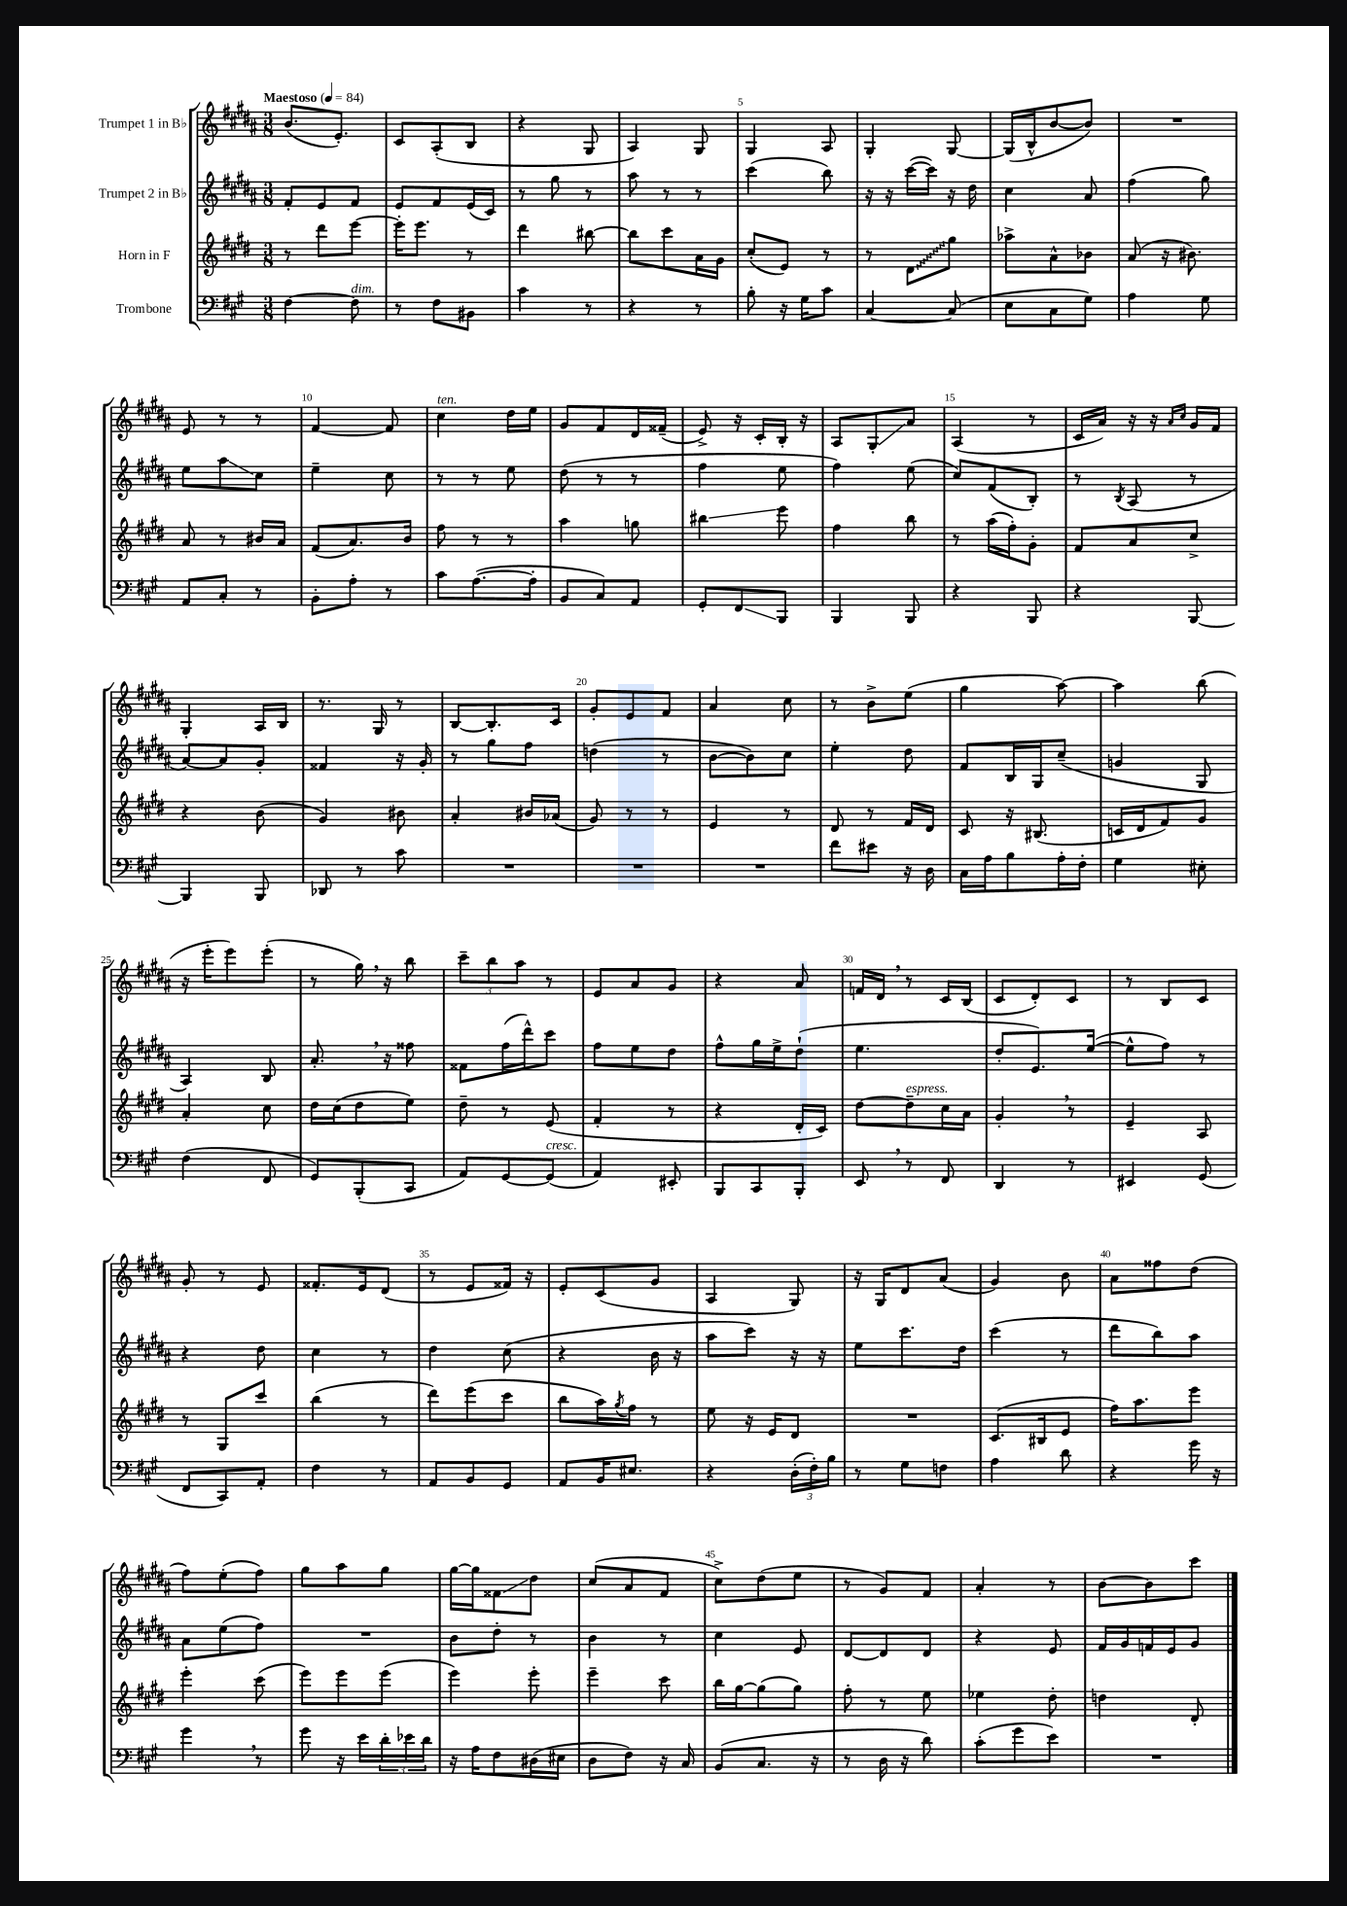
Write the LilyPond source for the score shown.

<<
\new StaffGroup <<
\new Staff = "s0" \with { instrumentName = "Trumpet 1 in Bb" } {
    \clef treble \key b \major \numericTimeSignature \time 3/8 \tempo "Maestoso" 4 = 84
    b'8.( e'8.-.) |
    cis'8 ais8-.( b8 |
    r4 gis8 |
    ais4) gis8 |
    gis4 ais8 |
    gis4-. gis8~ |
    gis16( b16-^ b'8~ b'8) |
    R4. |
    e'8 r8 r8 |
    fis'4~ fis'8 |
    cis''4^\markup { \italic "ten." } dis''16 e''16 |
    gis'8 fis'8 dis'16 fisis'16--( |
    e'8->) r16 cis'16-. b16-. r16 |
    ais8 gis8-.\glissando ais'8 |
    ais4( r8 |
    cis'16 ais'16) r16 r16 \grace { ais'16 cis''16 } gis'16 fis'16 |
    gis4-. ais16 b16 |
    r8. gis16 r8 |
    b8~ b8.-. cis'16 |
    gis'8-. e'8 fis'8 |
    ais'4 cis''8 |
    r8 b'8-> e''8( |
    gis''4 ais''8~) |
    ais''4 b''8( |
    r16 e'''16-. e'''8) e'''8-.( |
    r8 gis''16) \breathe r16 b''8 |
    \tuplet 3/2 { cis'''8-- b''8 ais''8 } r8 |
    e'8 ais'8 gis'8 |
    r4 ais'8 |
    f'16 dis'16 \breathe r8 cis'16 b16( |
    cis'8 dis'8-.) cis'8 |
    r8 b8 cis'8 |
    gis'8-. r8 e'8 |
    fisis'8.-. e'16 dis'8( |
    r8 e'8 fisis'16) r16 |
    e'8-. cis'8( gis'8 |
    ais4 gis8) |
    r16 gis16 dis'8 ais'8( |
    gis'4) b'8 |
    ais'8 fisis''8 dis''8( |
    fis''8) e''8-.( fis''8) |
    gis''8 ais''8 gis''8 |
    gis''16~ gis''16 fisis'8\glissando dis''8 |
    cis''8( ais'8 fis'8 |
    cis''8->) dis''8( e''8 |
    r8 gis'8) fis'8 |
    ais'4-. r8 |
    b'8~ b'8 cis'''8 \bar "|." |
}
\new Staff = "s1" \with { instrumentName = "Trumpet 2 in Bb" } {
    \clef treble \key b \major \numericTimeSignature \time 3/8
    fis'8-. e'8 fis'8 |
    e'8 fis'8 e'16( cis'16) |
    r8 gis''8 r8 |
    ais''8 r8 r8 |
    cis'''4( b''8) |
    r16 r16 cis'''16~( cis'''16) r16 dis''16 |
    cis''4 ais'8 |
    fis''4( gis''8) |
    e''8 ais''8\glissando cis''8 |
    e''4-- cis''8 |
    r8 r8 e''8 |
    dis''8( r8 r8 |
    fis''4 e''8 |
    fis''4) e''8( |
    cis''8) fis'8( b8-.) |
    r8 \acciaccatura { b8 } ais8( r8 |
    ais'8~) ais'8 gis'8-. |
    fisis'4 r16 gis'16-. |
    r8 gis''8 fis''8 |
    d''4( r8 |
    b'8~ b'8) cis''8 |
    e''4-. dis''8 |
    fis'8 b16 gis16 cis''8--( |
    g'4 gis8 |
    ais4) b8 |
    ais'8.-. \breathe r16 fisis''8 |
    fisis'8 fis''16( dis'''16-^) cis'''8 |
    fis''8 e''8 dis''8 |
    fis''8-^ gis''16 e''16-> dis''8-!( |
    e''4. |
    dis''8-. e'8.) e''16~( |
    e''8-^ fis''8) r8 |
    r4 dis''8 |
    cis''4 r8 |
    dis''4 cis''8( |
    r4 b'16 r16 |
    ais''8 cis'''8) r16 r16 |
    e''8 cis'''8. dis''16 |
    cis'''4( r8 |
    dis'''8 b''8) ais''8 |
    ais'8 e''8( fis''8) |
    R4. |
    b'8 dis''8-. r8 |
    b'4 r8 |
    cis''4 e'8 |
    dis'8~ dis'8 dis'8 |
    r4 e'8 |
    fis'16 gis'16 f'16 e'16 gis'8 \bar "|." |
}
\new Staff = "s2" \with { instrumentName = "Horn in F" } {
    \clef treble \key e \major \numericTimeSignature \time 3/8
    r8 dis'''8 e'''8~ |
    e'''16-. e'''8. r8 |
    dis'''4 bis''8~ |
    bis''8 cis'''8 a'16 gis'16 |
    cis''8-.( e'8) r8 |
    r8 \once \override Glissando.style = #'zigzag dis'8\glissando gis''8 |
    aes''8-> a'8-^ bes'8 |
    a'8( r16 bis'8.) |
    a'8 r8 bis'16 a'16 |
    fis'8( a'8.) b'16 |
    fis''8 r8 r8 |
    a''4 g''8 |
    bis''4\glissando e'''8 |
    fis''4 b''8 |
    r8 a''16( fis''16-.) gis'8-. |
    fis'8 a'8 cis''8-> |
    r4 b'8( |
    gis'4) bis'8 |
    a'4-. bis'16 aes'16( |
    gis'8) r8 r8 |
    e'4 r8 |
    dis'8 r8 fis'16 dis'16 |
    cis'8 r16 bis8.( |
    c'16 dis'16 fis'8) gis'8 |
    a'4-. cis''8 |
    dis''16 cis''16( dis''8 e''8) |
    dis''8-- r8 e'8( |
    fis'4-. r8 |
    r4 dis'16-. cis'16) |
    dis''8~ dis''8--^\markup { \italic "espress." } cis''16 a'16 |
    gis'4-. \breathe r8 |
    e'4-- a8 |
    r8 gis8 cis'''8 |
    b''4( r8 |
    dis'''8) e'''8( cis'''8 |
    b''8 a''16) \acciaccatura { gis''8 } fis''16 r8 |
    e''8 r16 e'16 dis'8 |
    R4. |
    cis'8.( bis16 e'8 |
    fis''16) a''8. e'''8 |
    e'''4-. cis'''8( |
    e'''8) e'''8 e'''8( |
    e'''4) e'''8-. |
    e'''4-- cis'''8 |
    b''16 gis''16~ gis''8( gis''8) |
    fis''8-. r8 e''8 |
    ees''4 dis''8-. |
    d''4 dis'8-. \bar "|." |
}
\new Staff = "s3" \with { instrumentName = "Trombone" } {
    \clef bass \key a \major \numericTimeSignature \time 3/8
    fis4~ fis8^\markup { \italic "dim." } |
    r8 fis8 bis,8 |
    cis'4 r8 |
    r4 r8 |
    b8-. r16 gis16 cis'8 |
    cis4~ cis8( |
    e8 cis8 gis8) |
    a4 gis8 |
    a,8 cis8-. r8 |
    b,8-. a8-. r8 |
    cis'8 a8.~( a16-. |
    b,8 cis8) a,8 |
    gis,8-. fis,8\glissando b,,8 |
    b,,4 b,,8 |
    r4 b,,8 |
    r4 b,,8~ |
    b,,4 b,,8 |
    des,8 r8 cis'8 |
    R4. |
    R4. |
    R4. |
    fis'8 eis'8 r16 d16 |
    cis16 a16 b8 a16-. fis16-. |
    gis4 eis8-. |
    fis4( fis,8 |
    gis,8) b,,8-.( cis,8 |
    a,8) gis,8~ gis,8^\markup { \italic "cresc." }( |
    a,4) eis,8-. |
    b,,8 cis,8 b,,8-. |
    e,8 \breathe r8 fis,8 |
    d,4 r8 |
    eis,4 gis,8( |
    fis,8 cis,8) a,8-. |
    fis4 r8 |
    a,8 b,8 gis,8 |
    a,8 b,16 eis8. |
    r4 \tuplet 3/2 { d16-.( fis16-.) b16 } |
    r8 gis8 f8 |
    a4 d'8 |
    r4 gis'16 r16 |
    gis'4 \breathe r8 |
    gis'8 r16 e'16 \tuplet 3/2 { d'16-. ees'16 d'16 } |
    r16 a16 fis8 dis16( eis16 |
    d8 fis8) r16 cis16 |
    b,8( cis8. r16 |
    r8 d16 r16 d'8) |
    cis'8-.( gis'8 e'8) |
    R4. \bar "|." |
}
>>
>>
\layout { \context { \Score \override BarNumber.break-visibility = ##(#f #t #t) barNumberVisibility = #(every-nth-bar-number-visible 5) } }
